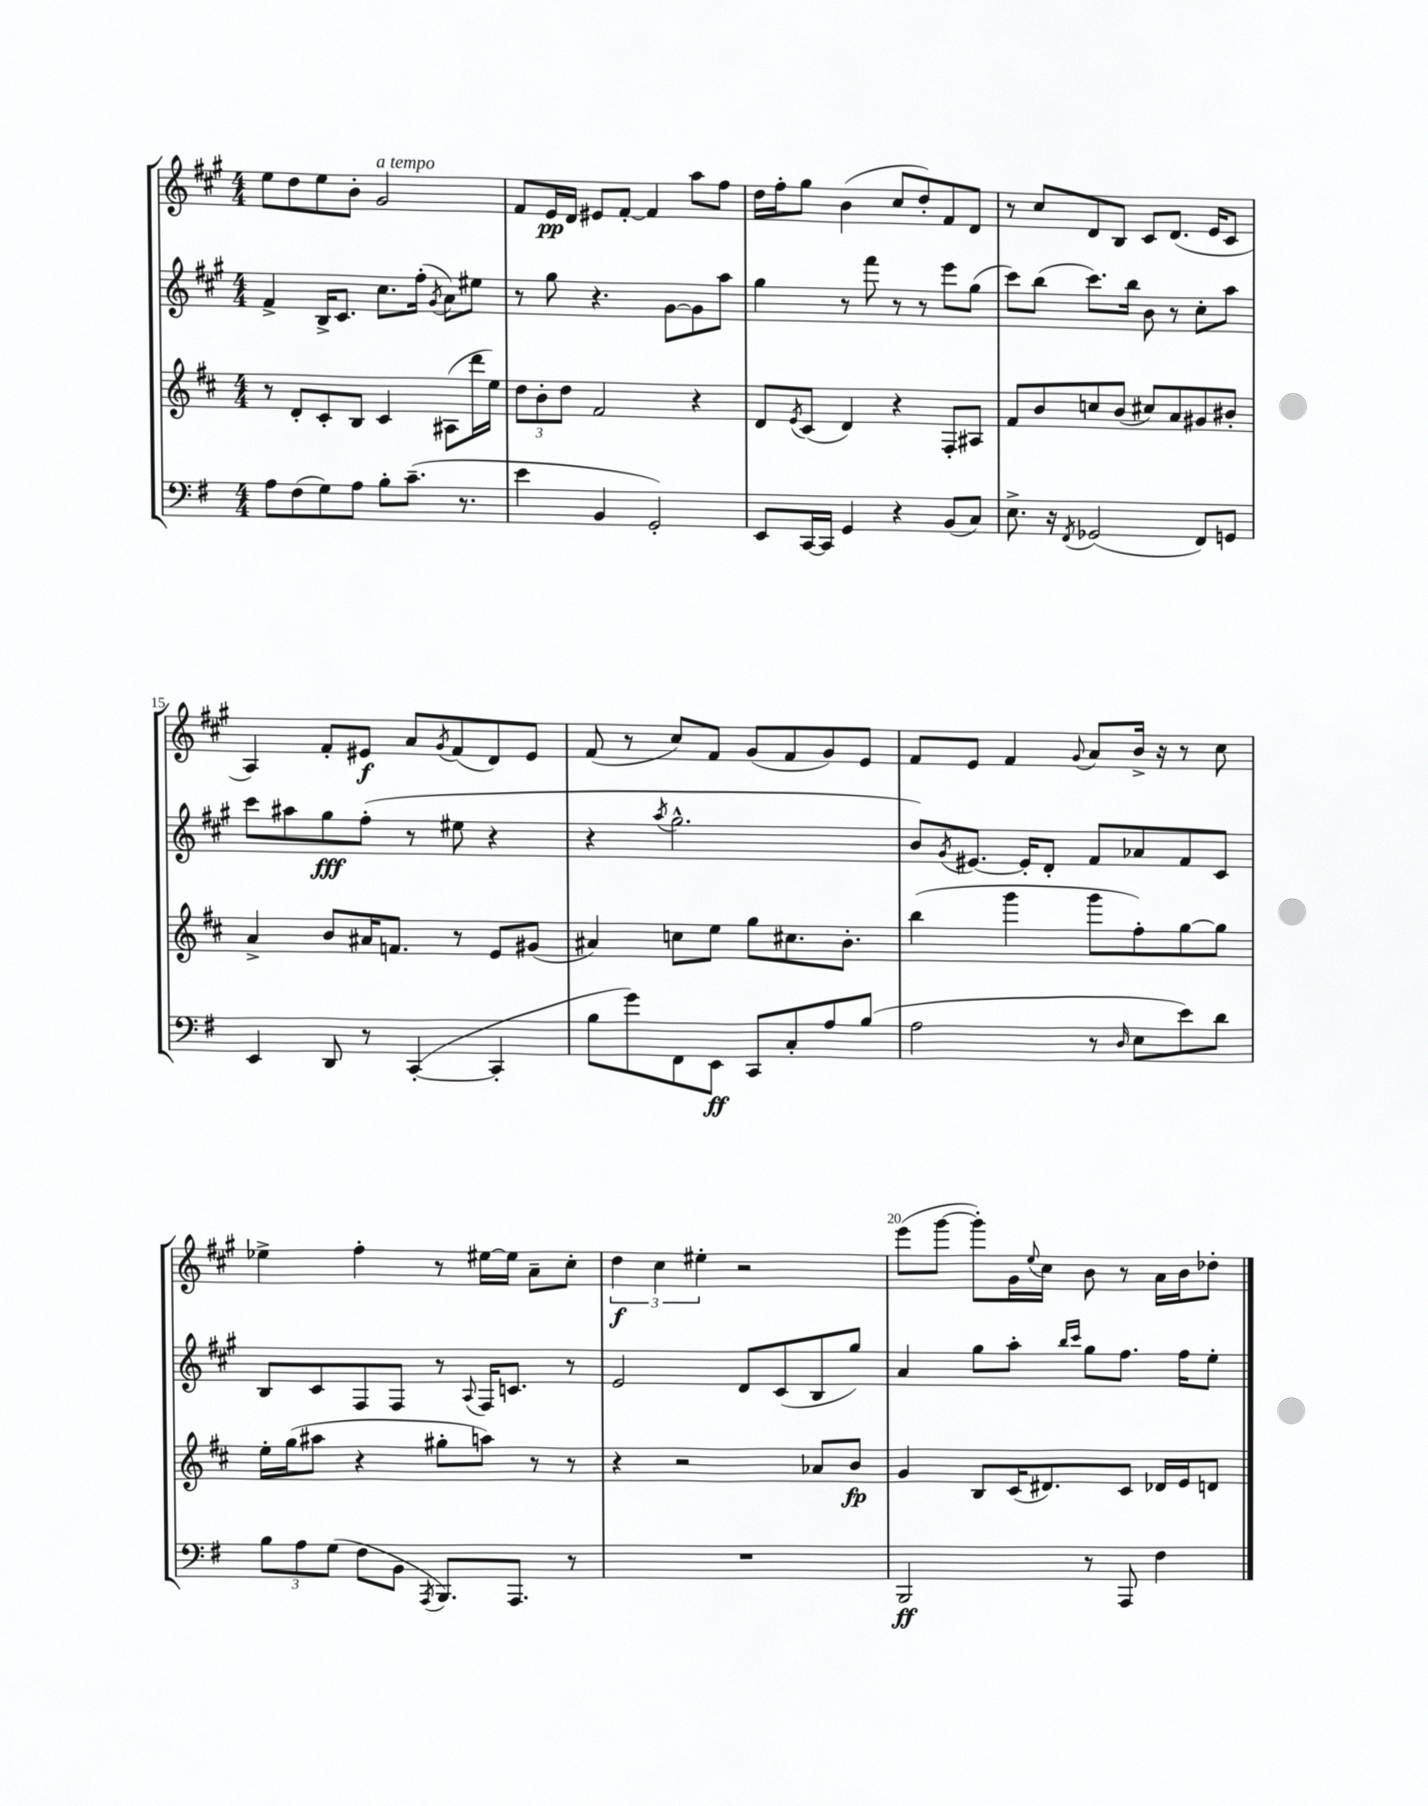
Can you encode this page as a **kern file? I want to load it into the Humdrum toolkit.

**kern	**kern	**kern	**kern
*staff4	*staff3	*staff2	*staff1
*clefF4	*clefG2	*clefG2	*clefG2
*k[f#]	*k[f#c#]	*k[f#c#g#]	*k[f#c#g#]
*M4/4	*M4/4	*M4/4	*M4/4
8A\L	8r	4f#^/	8ee\L
(8F#\	8d'/L	.	8dd\
8G\)	8c#'/	16B^/LK	8ee\
.	.	8.c#/J	.
8A\J	8B/J	.	8b'\J
8B'\L	4c#/	8.cc#\L	2g#/
(8.c~\J	.	.	.
.	.	(16ff#'\Jk	.
.	.	8qg#/	.
.	(8A#\L	8a\L)	.
8.r	.	.	.
.	16ddd\L	8ee#\J	.
.	16ee\JJ)	.	.
=	=	=	=
4e\	12dd\L	8r	8f#/L
.	12b'\	.	.
.	.	8gg#\	16e/L
.	12dd\J	.	.
.	.	.	16d/JJ
4BB/	2f#/	4.r	8e#/L
.	.	.	[8f#'/J
2GG'/)	.	.	4f#/]
.	.	[8g#\L	.
.	4r	8g#\]	8aa\L
.	.	8aa\J	8ff#\J
=	=	=	=
8EE/L	8d/L	4gg#\	16dd\LL
.	.	.	16ff#'\J
.	8qe/	.	.
[16CC/L	(8c#/J	.	8gg#\J
16CC/]JJ	.	.	.
4GG/	4d/)	8r	(4b\
.	.	8fff#\	.
4r	4r	8r	8cc#/L
.	.	8r	8dd'/)
(8BB/L	8F#'/L	8eee\L	8f#/
8C/J)	8A#/J	(8gg#\J	8d/J
=	=	=	=
8.E^\	8f#/L	8ccc#\L)	8r
.	8b/	(8bb\J	8cc#/L
16r	.	.	.
8qFF#/	.	.	.
(2GG-/	8cc/	8.ccc#\L)	8d/
.	(8b/J	.	8B/J
.	.	16bb\Jk	.
.	8cc#/L)	8b\	8c#/L
.	8a/	8r	(8.d/J
8FF#/L)	8g#/	8cc#'\L	.
.	.	.	16e/LK
8GG/J	8b#'/J	8aa\J	8c#/J
=	=	=	=
4EE/	4a^/	8ccc#\L	4A/)
.	.	8aa#\	.
8DD/	8b/L	8gg#\	8f#'/L
8r	16a#/K	(8ff#'\J	8e#/J
.	8.f/J	.	.
([4CC'/	.	8r	8a/L
.	.	.	8qg#/
.	8r	8ee#\	(8f#/
4CC'/]	8e/L	4r	8d/)
.	(8g#/J	.	8e#/J
=	=	=	=
8B\L	4a#/)	4r	(8f#/
8g\)	.	.	8r
.	.	8qaa/	.
8FF#\	8cc\L	2.gg#^^\	8cc#/L)
8EE\J	8ee\J	.	8f#/J
8CC/L	8gg\L	.	(8g#/L
8C'/	8.cc#\	.	8f#/
8A/	.	.	8g#/)
.	8.b'\J	.	.
(8B/J	.	.	8e/J
=	=	=	=
2A\	(4bb\	8b/L)	8f#/L
.	.	8qg#/	.
.	.	[8.e#/J	8e/J
.	4ggg\	.	4f#/
.	.	16e#'/]LK	.
.	.	8d'/J	.
.	.	.	8qqg#/
8r	8ggg\L	8f#/L	8a/L
16qqD/	.	.	.
8E\L	8ff#'\)	8a-/	16b^/Jk
.	.	.	16r
8e\)	[8gg\	8f#/	8r
8d\J	8gg\]J	8c#/J	8cc#\
=	=	=	=
12B\L	16ee'\LL	8B/L	4ee-^\
.	(16gg\J	.	.
12A\	.	.	.
.	8aa#\J	8c#/	.
(12G\J	.	.	.
8F#\L	4r	8F#/	4ff#'\
8BB\J	.	8F#/J	.
8qAAA/	.	.	.
8.BBB/L)	8gg#'\L	8r	8r
.	.	8qqA/	.
.	8aa\J)	16F#/LK	[16ee#\LL
8.AAA/J	.	8.c/J	16ee#\]JJ
.	8r	.	8a~\L
8r	8r	8r	8cc#'\J
=	=	=	=
1r	4r	2e/	6dd\
.	.	.	6cc#\
.	2r	.	.
.	.	.	6ee#'\
.	.	8d/L	2r
.	.	(8c#/	.
.	8a-/L	8B/	.
.	8b/J	8gg#/J)	.
=	=	=	=
2BBB/	4g/	4a/	(8eee\L
.	.	.	[8ggg#\J
.	8B/L	8gg#\L	8ggg#'\]L)
.	(16c#/K	8aa'\J	16g#\L
.	.	.	8qqee/
.	8.d#/)	.	16cc#\JJ
.	.	16qqbb/LL	.
.	.	16qqccc#/JJ	.
8r	.	8gg#\L	8b\
8AAA/	8c#/J	8.ff#\J	8r
4F#\	16d-/LL	.	16a\LL
.	16e/J	16ff#\LK	16b\J
.	8d/J	8ee'\J	8dd-'\J
==	==	==	==
*-	*-	*-	*-
